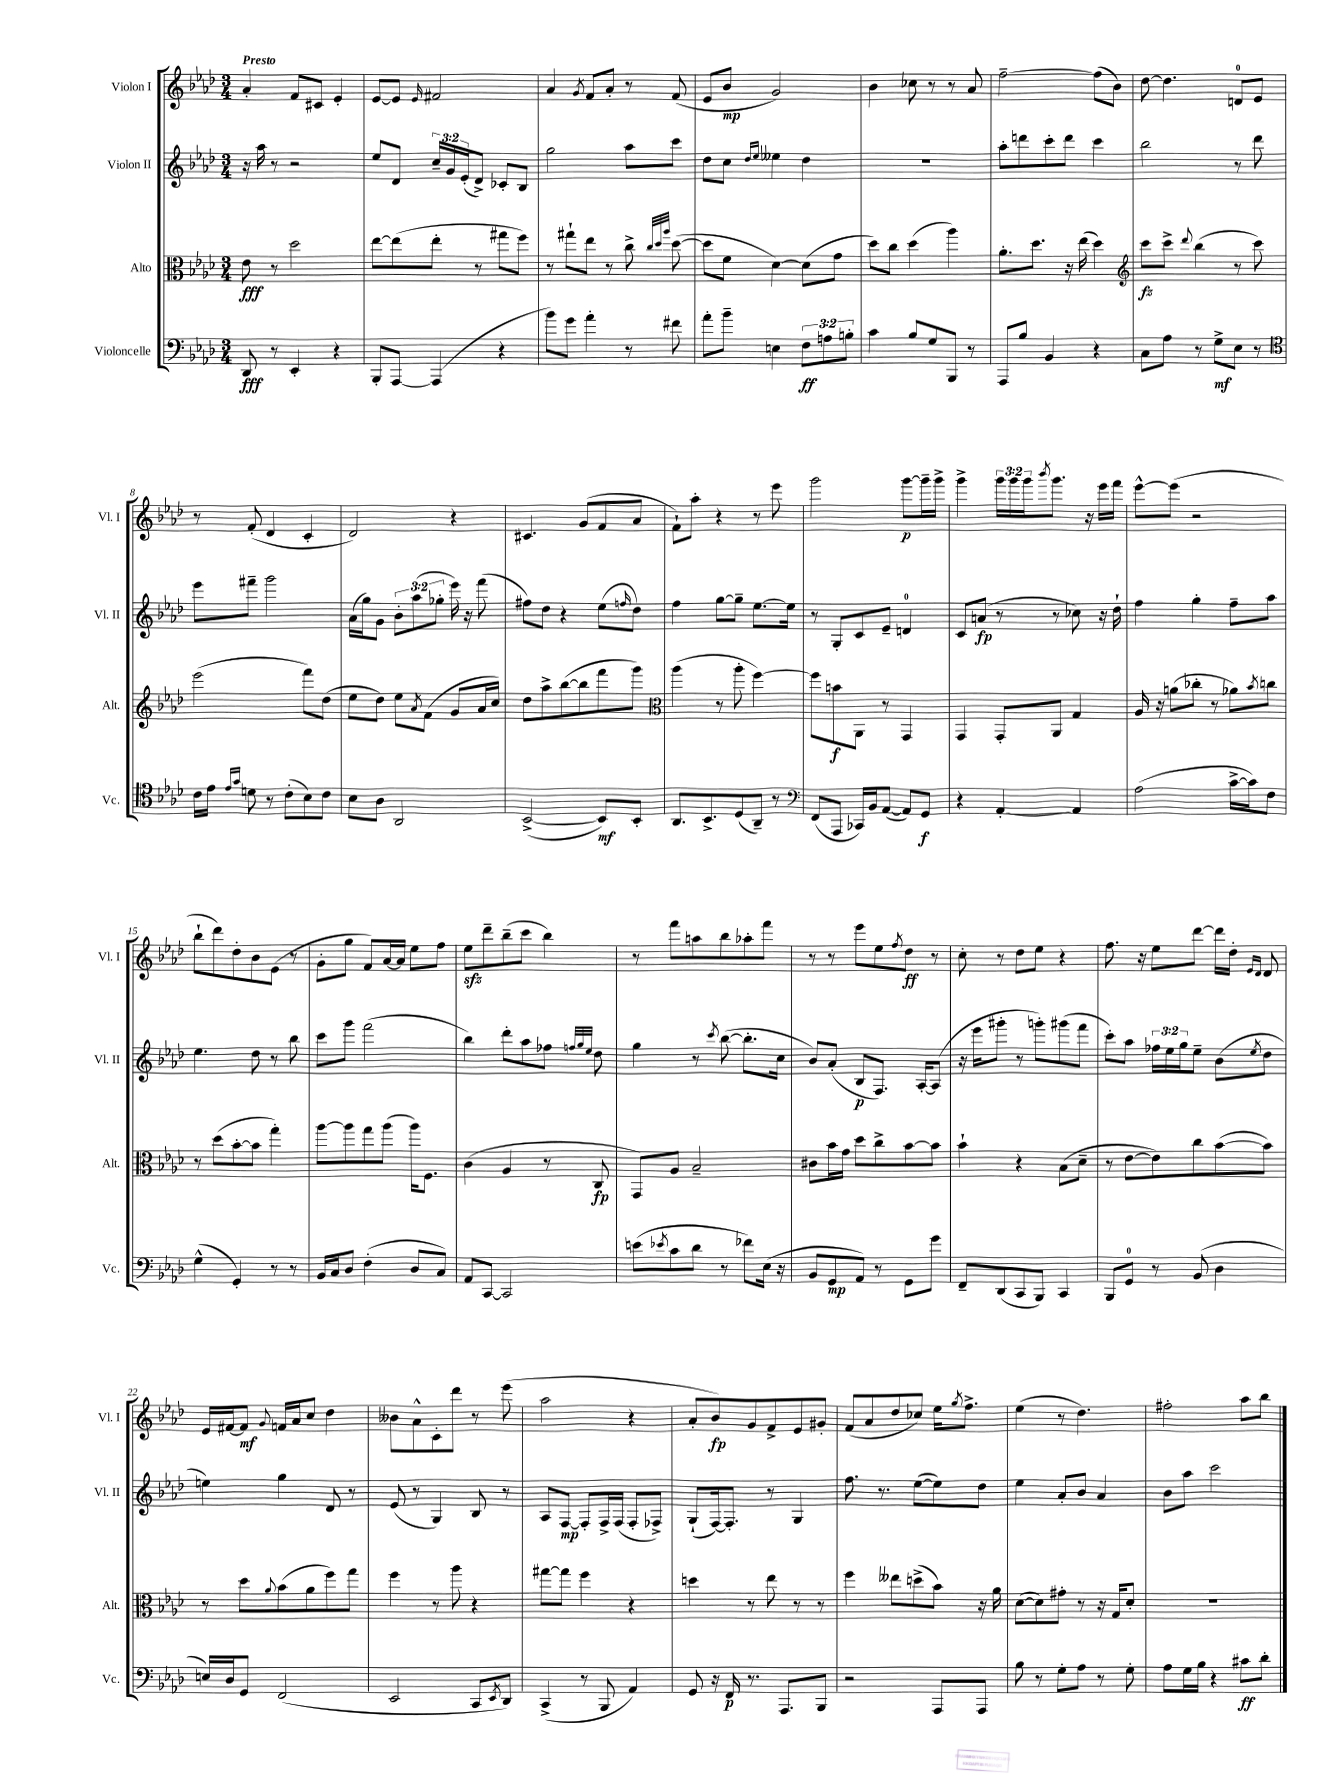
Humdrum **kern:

**kern	**kern	**kern	**kern
*staff4	*staff3	*staff2	*staff1
*clefF4	*clefC3	*clefG2	*clefG2
*k[b-e-a-d-]	*k[b-e-a-d-]	*k[b-e-a-d-]	*k[b-e-a-d-]
*M3/4	*M3/4	*M3/4	*M3/4
8DD-	8e-	16r	4a-'
.	.	16aa-	.
8r	8r	8r	.
4EE-'	2dd-	2r	8f
.	.	.	8c#
4r	.	.	4e-'
=	=	=	=
8BBB-'	[8ee-	8ee-	[8e-
[8AAA-	(8ee-]	8d-	8e-]
.	.	.	16qqe-
(4AAA-]	8ee-'	24cc~	2f#
.	.	24g	.
.	.	(24e-'	.
.	8r	8d-^)	.
4r	8gg#	8c-'	.
.	8ff)	8B-	.
=	=	=	=
8b-)	8r	2gg	4a-
8g	8gg#`	.	.
.	.	.	8qg
4a-'	8ee-	.	8f
.	8r	.	8a-'
8r	8cc^	8aa-	8r
.	32qqcc	.	.
.	32qqdd-	.	.
.	32qqaa-	.	.
8f#	([8dd-	8ccc	(8f
=	=	=	=
8a-'	8dd-]	8dd-	8e-
8b-~	8f	8cc	8b-
.	.	16qqdd-	.
.	.	16qqee-	.
4E	[4d-)	4ee--	2g)
12F	(8d-]	4dd-	.
12A	.	.	.
.	8g	.	.
12B'	.	.	.
=	=	=	=
4c	8dd-)	2.r	4b-
.	8cc	.	.
8B-	(4dd-	.	8cc-
8G	.	.	8r
8BBB-	4aa-)	.	8r
8r	.	.	8a-
=	=	=	=
8AAA-	8.a-'	8aa-'	[2ff~
8B-	.	8ddd	.
.	8.dd-	.	.
4BB-	.	8ccc'	.
.	16r	8ddd	.
.	(16ee-	.	.
4r	4dd-)	4ccc	(8ff]
.	.	.	8b-)
=	=	=	=
*	*clefG2	*	*
8C	8ccc	2bb-	[8dd-
8A-	8ccc^	.	4.dd-]
.	8qqddd-	.	.
8r	(4bb-	.	.
8G^	.	.	.
8E-	8r	8r	8d
8r	8ccc)	8ddd-	8e-
=	=	=	=
*clefC4	*	*	*
16c	(2eee-	8eee-	8r
16e-	.	.	.
16qqe-	.	.	.
16qqg	.	.	.
8d	.	8fff#~	(8f'
8r	.	2ggg	4d-
(8c'	.	.	.
8B-)	8fff)	.	4c'
8c	(8dd-	.	.
=	=	=	=
8B-	8ee-	(16a-	2d-)
.	.	16gg)	.
8A-	8dd-)	8g	.
2AA-	8ee-	12b-'	.
.	.	(12aa-	.
.	8qa-	.	.
.	(8f	.	.
.	.	12gg-'	.
.	8g	16eee-)	4r
.	.	16r	.
.	16a-	(8fff	.
.	16cc)	.	.
=	=	=	=
([2BB-^	8dd-	8ff#)	4.c#
.	8aa-^	8dd-	.
.	([8bb-	4r	.
.	8bb-]	.	(8g
8BB-])	8fff	(8ee-	8f
.	.	16qqff	.
8BB-'	8ggg)	8dd-)	8a-
=	=	=	=
*	*clefC3	*	*
8.AA-	(4aa-	4ff	8f`)
.	.	.	8aa-'
8.BB-^	.	.	.
.	8r	[8gg	4r
(8D-	8aa-'	8gg~]	.
8AA-~)	[4ff)	[8.ee-	8r
8r	.	.	8eee-
.	.	16ee-]	.
=	=	=	=
*clefF4	*	*	*
(8FF	8ff]	8r	2ggg
8AAA-	8b	8G'	.
16CC-)	8AA-	8c	.
16BB-	.	.	.
([8AA-	8r	8e-~	.
8AA-])	4GG	4d	[8ggg
8GG	.	.	16ggg~]
.	.	.	16ggg^
=	=	=	=
4r	4GG	8c	4ggg^
.	.	(8a	.
[4AA-'	8GG'	8r	24ggg
.	.	.	24ggg
.	.	.	24ggg
.	.	.	8qbbb-
.	8AA-	8r	8.ggg
4AA-]	4G	8cc-)	.
.	.	.	16r
.	.	16r	16eee-
.	.	16dd-`	16fff
=	=	=	=
(2A-	16A-	4ff	[8eee-^^
.	16r	.	.
.	(8a	.	(8eee-]
.	8cc-'	4gg'	2r
.	8r	.	.
[16c^	8a-)	8ff~	.
16c])	.	.	.
.	8qb-	.	.
8F	8cc	8aa-	.
=	=	=	=
(4G^^	8r	4.ee-	8bb-`
.	(8dd-	.	8ddd-)
4GG')	[8b-'	.	8dd-'
.	8b-]	8dd-	8b-
8r	4gg')	8r	(8e-
8r	.	8bb-	8r
=	=	=	=
16BB-	[8aa-	8ccc	8g'
16C	.	.	.
8D-	8aa-]	8ggg	8gg
(4F'	8gg	(2fff	8f)
.	(8aa-	.	[16a-
.	.	.	16a-]
8D-	16aa-)	.	8ee-
.	8.F	.	.
8C)	.	.	8ff
=	=	=	=
8AA-	(4c	4bb-)	8ee-
[8CC	.	.	8ddd-~
2CC]	4A-	8ddd-'	(8bb-~
.	.	8aa-	8ccc
.	8r	8ff-	4bb-)
.	.	32qqff	.
.	.	32qqgg	.
.	.	32qqee-	.
.	8C	8dd-	.
=	=	=	=
(8e	8GG)	4gg	8r
8qe-	.	.	.
8c	8A-	.	8fff
8d-	2B-~	8r	8aa
.	.	8qccc	.
8r	.	([8bb-	8bb-
8f-)	.	8.bb-']	8aa-'
(16E-	.	.	8fff
16r	.	16cc	.
=	=	=	=
8BB-	8c#	8b-)	8r
8GG	16b-	(8a-'	8r
.	16g	.	.
8AA-)	8dd-	8B-	8eee-
8r	8cc^	8.F)	8ee-
.	.	.	8qff
8GG	[8b-	.	8dd-
.	.	[16A-'	.
8g	8b-]	(8A-]	8r
=	=	=	=
8FF~	4b-`	16r	8cc'
.	.	16eee-	.
(8DD-	.	8ggg#'	8r
8CC	4r	8r	8dd-
8BBB-)	.	8ggg')	8ee-
4CC	(8B-	(8ggg#	4r
.	8d-~	8fff	.
=	=	=	=
8BBB-	8r	8ccc')	8.ff
8GG	[8e-	8aa-	.
.	.	.	16r
8r	8e-])	24ff-	8ee-
.	.	24ee-	.
.	.	24gg	.
(8BB-	8cc	8ee-~	[8ddd-
4D-	([8b-	(8b-	16ddd-]
.	.	.	16dd-'
.	.	.	16qqe-
.	.	8qee-	16qqd-
.	8b-])	8dd-	8d-
=	=	=	=
16E)	8r	4ee)	16e-
16D-	.	.	[16f#
8GG	8dd-	.	8f#]
.	8qqa-	.	8qqg
(2FF	(8b-	4gg	16f
.	.	.	16a-
.	8a-	.	8cc
.	8ff)	8d-	4dd-
.	8gg	8r	.
=	=	=	=
2EE-	4ff	(8e-	8b--
.	.	8r	8a-^^
.	8r	4G)	8c'
.	8aa-	.	8ddd-
8CC	4r	8B-	8r
8qEE-	.	.	.
8DD-)	.	8r	(8eee-
=	=	=	=
(4CC^	[8gg#	8A-	2aa-
.	8gg#]	[8F	.
8r	4ff	8F']	.
8BBB-	.	16F^	.
.	.	(16F	.
4AA-)	4r	8F'	4r
.	.	8F-^)	.
=	=	=	=
8GG	4dd	(8G`	8a-'
16r	.	[16F)	8b-)
16FF	.	8.F']	.
8.r	8r	.	8g
.	8ee-	8r	8f^
8.AAA-	.	.	.
.	8r	4G	8e-
8BBB-	8r	.	8g#'
=	=	=	=
2r	4ff	8.ff	(8f
.	.	.	8a-
.	.	8.r	.
.	8ee--	.	8dd-
.	(8dd^	([8ee-	8cc-)
8AAA-	8b-)	8ee-])	16ee-
.	.	.	8qgg
.	.	.	8.ff^
8AAA-	16r	8dd-	.
.	16a-	.	.
=	=	=	=
8B-	([8d-	4ee-	(4ee-
8r	8d-])	.	.
8G'	8g#'	8a-'	8r
8A-	8r	8b-	4.dd-)
8r	16r	4a-	.
.	16G	.	.
8G'	8d-'	.	.
=	=	=	=
8A-	2.r	8b-	2ff#'
16G	.	8aa-	.
16B-	.	.	.
4r	.	2ccc	.
8c#	.	.	8aa-
8d-'	.	.	8bb-
==	==	==	==
*-	*-	*-	*-
